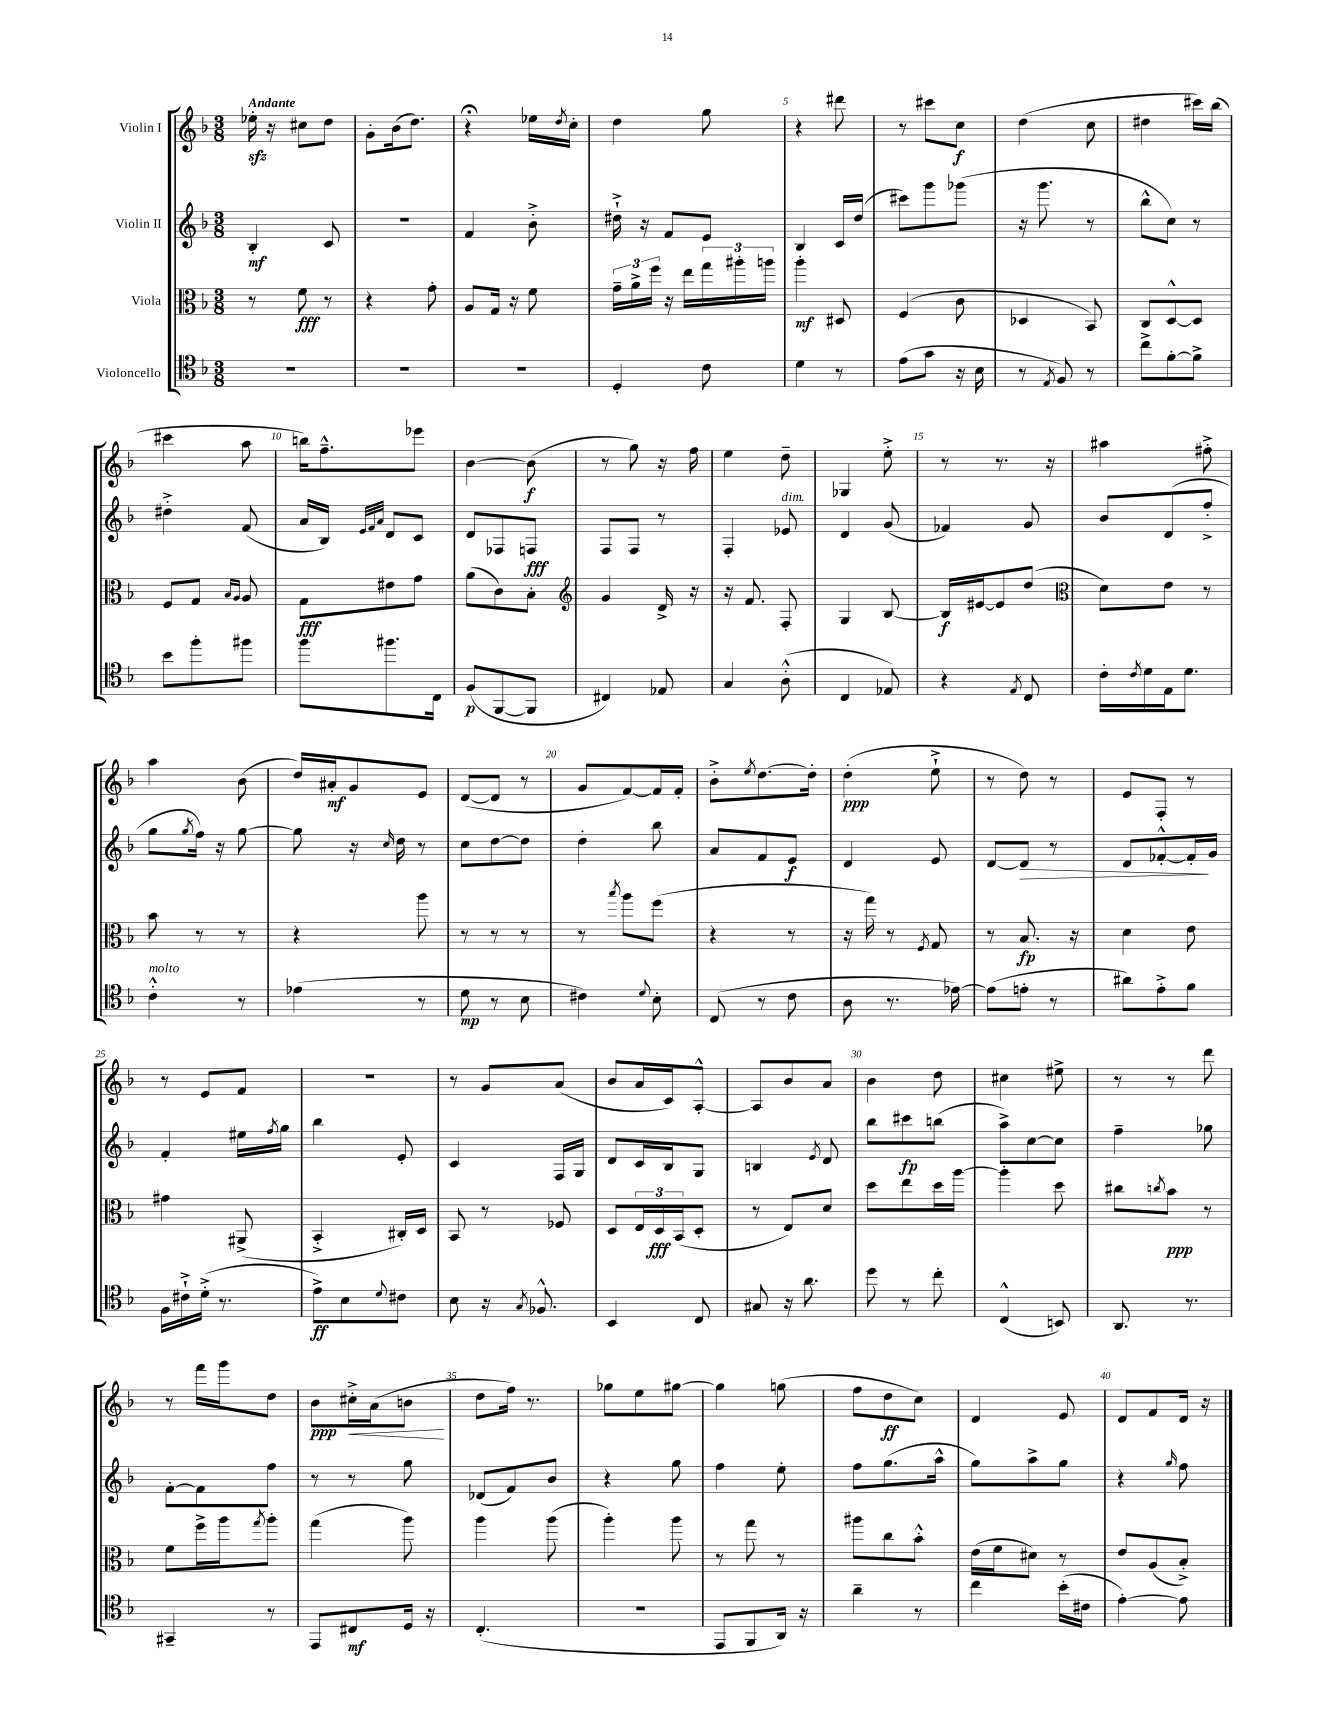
<<
\new StaffGroup <<
\new Staff = "s0" \with { instrumentName = "Violin I" } {
    \clef treble \key f \major \numericTimeSignature \time 3/8 \tempo "Andante"
    ees''16-.\sfz r16 cis''8 d''8 |
    g'8-. bes'16( d''8.) |
    r4\fermata ees''16 \acciaccatura { d''8 } c''16-. |
    d''4 g''8 |
    r4 dis'''8 |
    r8 cis'''8 c''8\f |
    d''4( c''8 |
    dis''4 cis'''16) bes''16( |
    cis'''4 a''8 |
    b''16) f''8.---^ ees'''8 |
    bes'4~ bes'8\f( |
    r8 g''8) r16 f''16 |
    e''4 d''8-- |
    ges4 e''8-.-> |
    r8 r8. r16 |
    ais''4 fis''8-.-> |
    a''4 bes'8( |
    d''16) ais'16-.\mf g'8 e'8 |
    d'8~( d'8 r8 |
    g'8 f'8~) f'16 f'16-. |
    bes'8-.-> \acciaccatura { e''8 } d''8.~ d''16-. |
    d''4-.\ppp( e''8-!-> |
    r8 d''8) r8 |
    e'8 f8-. r8 |
    r8 e'8 f'8 |
    R4. |
    r8 g'8 a'8( |
    bes'8 a'16 c'16) a8~-.-^ |
    a8 bes'8 a'8 |
    bes'4 d''8 |
    cis''4 eis''8-> |
    r8 r8 d'''8 |
    r8 f'''16 g'''16 d''8 |
    bes'8\ppp cis''16-.->\< a'16( b'8\! |
    d''8 f''16) r8. |
    ges''8 e''8 gis''8~ |
    gis''4 g''8( |
    f''8 d''8\ff c''8) |
    d'4 e'8 |
    d'8 f'8 d'16 r16 \bar "|." |
}
\new Staff = "s1" \with { instrumentName = "Violin II" } {
    \clef treble \key f \major \numericTimeSignature \time 3/8
    bes4-.\mf c'8 |
    R4. |
    f'4 bes'8-.-> |
    dis''16-!-> r16 f'8 e'8 |
    bes4 c'16 d''16( |
    cis'''8) g'''8 ges'''8( |
    r16 g'''8. r8 |
    bes''8-^ c''8) r8 |
    dis''4-.-> f'8( |
    a'16 bes16) \grace { e'32 f'32 a'32 } d'8 c'8 |
    d'8 fes8 f8\fff |
    f8 f8 r8 |
    f4-. ees'8^\markup { \italic "dim." } |
    d'4 g'8( |
    fes'4) g'8 |
    bes'8 d'8( f''8-.-> |
    g''8 \acciaccatura { g''8 } f''16) r16 g''8~ |
    g''8 r16 \grace { c''16 } d''16 r8 |
    c''8 d''8~ d''8 |
    d''4-. bes''8 |
    a'8 f'8 e'8\f |
    d'4 e'8 |
    d'8~ d'8\> r8 |
    d'8 fes'8~-.-^ fes'16-.\! g'16 |
    f'4-. eis''16 \acciaccatura { f''8 } g''16 |
    bes''4 e'8-. |
    c'4 f16 g16 |
    d'8 c'16 bes16 g8 |
    b4 \acciaccatura { e'8 } d'8 |
    bes''8 cis'''8\fp b''8( |
    a''8->) c''8~ c''8 |
    f''4-- ges''8 |
    f'8~-. f'8 f''8 |
    r8 r8 g''8 |
    des'8( f'8) bes'8 |
    r4 g''8 |
    f''4 e''8-. |
    f''8 g''8.( a''16-^ |
    g''8) a''8-> g''8 |
    r4 \grace { g''16 } f''8 \bar "|." |
}
\new Staff = "s2" \with { instrumentName = "Viola" } {
    \clef alto \key f \major \numericTimeSignature \time 3/8
    r8 f'8\fff r8 |
    r4 g'8-. |
    a8 g16 r16 f'8 |
    \tuplet 3/2 { g'16-- a'16-> f''16 } r16 e''16 \tuplet 3/2 { g''16 ais''16-. a''16 } |
    a''4-.\mf dis8 |
    f4( c'8 |
    des4 bes,8) |
    c8 d8~-^ d8 |
    f8 g8 \grace { bes16 a16 } a8 |
    g8\fff eis'8 g'8 |
    a'8( c'8) bes8-. |
    \clef treble g'4 d'16-> r16 |
    r16 f'8. f8-. |
    g4 bes8~ |
    bes16\f eis'16~ eis'8 d''8( |
    \clef alto d'8) e'8 r8 |
    bes'8 r8 r8 |
    r4 a''8 |
    r8 r8 r8 |
    r8 \acciaccatura { bes''8 } a''8 f''8( |
    r4 r8 |
    r16 g''16) r8 \acciaccatura { f8 } g8 |
    r8 bes8.\fp r16 |
    d'4 e'8 |
    gis'4 ais,8->( |
    bes,4-.-> cis16-.) d16 |
    bes,8 r8 fes8 |
    d8 \tuplet 3/2 { e16 d16\fff bes,16( } d8-. |
    r8 e8) d'8 |
    d''8 e''8 d''16 a''16~ |
    a''4-. d''8 |
    cis''8 \acciaccatura { c''8 } bes'8\ppp r8 |
    f'8 f''16-> a''16 \acciaccatura { g''8 } a''8-. |
    g''4( a''8) |
    a''4 a''8( |
    a''4-.) a''8 |
    r8 g''8 r8 |
    ais''8 c''8 bes'8-.-^ |
    e'16( f'16 dis'8) r8 |
    e'8 a8( bes8-.->) \bar "|." |
}
\new Staff = "s3" \with { instrumentName = "Violoncello" } {
    \clef tenor \key f \major \numericTimeSignature \time 3/8
    R4. |
    R4. |
    R4. |
    d4-. c'8 |
    d'4 r8 |
    e'8( g'8 r16 bes16 |
    r8 \acciaccatura { e8 } f8) r8 |
    c''8-> f'8~-. f'8-> |
    bes'8 f''8-. fis''8 |
    f''8 fis''8. c16 |
    f8\p( f,8~ f,8 |
    cis4) ees8 |
    g4 a8-.-^( |
    c4 ees8) |
    r4 \acciaccatura { e8 } c8 |
    c'16-. \acciaccatura { c'8 } d'16 e16 d'8. |
    c'4-.-^^\markup { \italic "molto" } r8 |
    ees'4( r8 |
    d'8\mp r8 bes8 |
    cis'4) \appoggiatura { d'8 } bes8-. |
    c8( r8 c'8 |
    a8 r8. ees'16~) |
    ees'8( e'8-. r8 |
    ais'8) e'8-.-> f'8 |
    f16 cis'16-!-> d'16-.->( r8. |
    e'8->\ff) bes8 \appoggiatura { d'8 } cis'8 |
    bes8 r16 \acciaccatura { g8 } fes8.-^ |
    bes,4 c8 |
    gis8 r16 a'8. |
    d''8 r8 c''8-. |
    c4-^( b,8) |
    a,8. r8. |
    gis,4-- r8 |
    e,8 cis8\mf d16 r16 |
    c4.-.( |
    R4. |
    e,8 f,8 a,16) r16 |
    a'4-- r8 |
    c''4 bes'16-.( cis'16 |
    e'4~-.) e'8 \bar "|." |
}
>>
>>
\layout { \context { \Score \override BarNumber.break-visibility = ##(#f #t #t) barNumberVisibility = #(every-nth-bar-number-visible 5) } }
